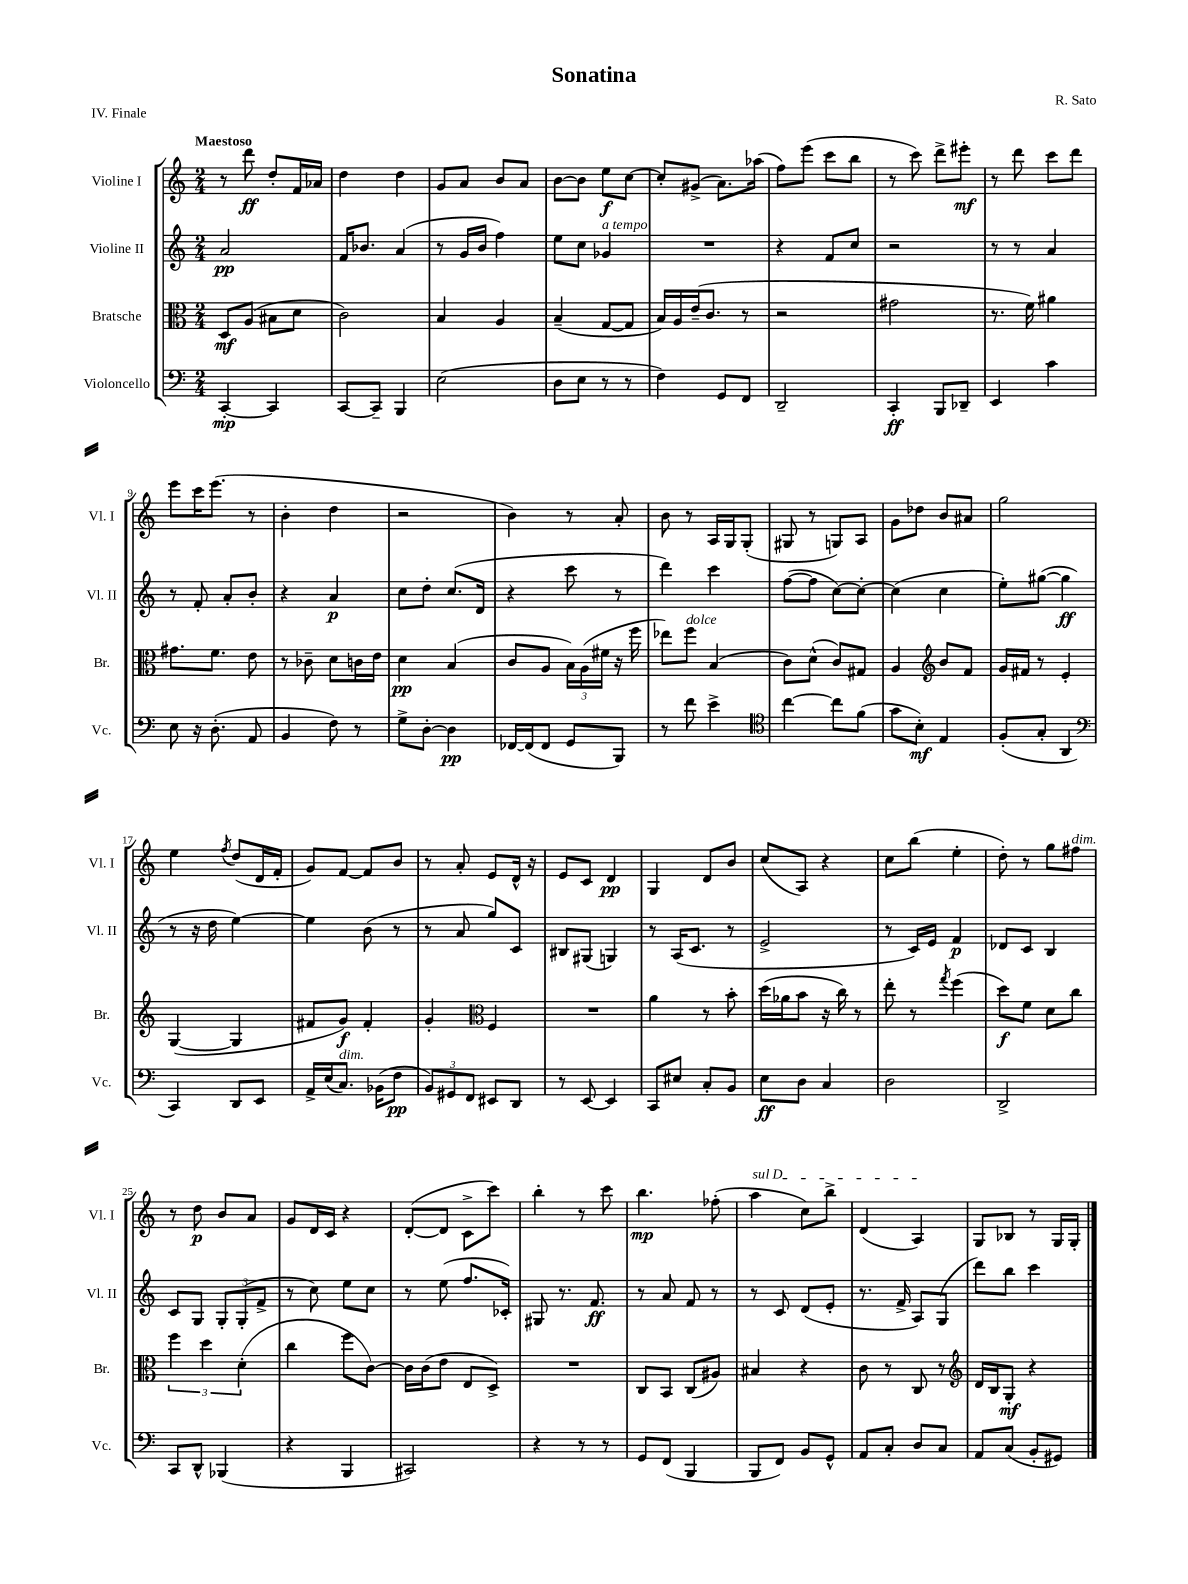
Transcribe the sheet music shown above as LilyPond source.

\header { title = "Sonatina" composer = "R. Sato" piece = "IV. Finale" }
<<
\new StaffGroup <<
\new Staff = "s0" \with { instrumentName = "Violine I" shortInstrumentName = "Vl. I" } {
    \clef treble \key c \major \numericTimeSignature \time 2/4 \tempo "Maestoso"
    \autoBeamOff r8 d'''8\ff d''8[-. f'16 aes'16] |
    d''4 d''4 |
    g'8[ a'8] b'8[ a'8] |
    b'8[~ b'8] e''8[\f c''8]~ |
    c''8[-. gis'8]->( a'8.[) aes''16]( |
    f''8[) e'''8]( c'''8[ b''8] |
    r8 c'''8) d'''8[-> eis'''8]-.\mf |
    r8 d'''8 c'''8[ d'''8] |
    e'''8[ c'''16 e'''8.]( r8 |
    b'4-. d''4 |
    r2 |
    b'4) r8 a'8-. |
    b'8 r8 a16[ g16 g8]-.( |
    gis8 r8 g8[) a8] |
    g'8[ des''8] b'8[ ais'8] |
    g''2 |
    e''4 \acciaccatura { f''8 } d''8[( d'16 f'16]-. |
    g'8[) f'8]~ f'8[ b'8] |
    r8 a'8-. e'8[ d'16]-^ r16 |
    e'8[ c'8] d'4\pp |
    g4 d'8[ b'8] |
    c''8[( a8]) r4 |
    c''8[ b''8]( e''4-. |
    d''8-.) r8 g''8[ fis''8]^\markup { \italic "dim." } |
    r8 d''8\p b'8[ a'8] |
    g'8[ d'16 c'16] r4 |
    d'8[~-.( d'8] c'8[-> c'''8]) |
    b''4-. r8 c'''8 |
    b''4.\mp fes''8-.( |
    \once \override TextSpanner.bound-details.left.text = \markup { \italic "sul D" } a''4\startTextSpan c''8[) b''8]-> |
    d'4( a4\stopTextSpan) |
    g8[ bes8] r8 g16[ g16]-. \bar "|." |
}
\new Staff = "s1" \with { instrumentName = "Violine II" shortInstrumentName = "Vl. II" } {
    \clef treble \key c \major \numericTimeSignature \time 2/4
    \autoBeamOff a'2\pp |
    f'16[ bes'8.] a'4( |
    r8 g'16[ b'16] f''4) |
    e''8[ c''8] ges'4^\markup { \italic "a tempo" } |
    R2 |
    r4 f'8[ c''8] |
    r2 |
    r8 r8 a'4 |
    r8 f'8-. a'8[-. b'8]-. |
    r4 a'4\p |
    c''8[ d''8]-. c''8.[( d'16] |
    r4 c'''8 r8 |
    d'''4) c'''4 |
    f''8[~( f''8] c''8[~) c''8]~-. |
    c''4( c''4 |
    e''8[-.) gis''8]~( gis''4\ff |
    r8 r16 d''16 e''4~) |
    e''4 b'8( r8 |
    r8 a'8 g''8[) c'8] |
    bis8[ gis8]( g4) |
    r8 a16[( c'8.] r8 |
    e'2-> |
    r8 c'16[) e'16] f'4\p |
    des'8[ c'8] b4 |
    c'8[ g8] \tuplet 3/2 { g8[-. g8-.( f'8]-> } |
    r8 c''8) e''8[ c''8] |
    r8 e''8( f''8.[ ces'16]-.) |
    gis8 r8. f'8.\ff |
    r8 a'8 f'8 r8 |
    r8 c'8 d'8[( e'8]-. |
    r8. f'16-> a8[) g8]( |
    d'''8[) b''8] c'''4 \bar "|." |
}
\new Staff = "s2" \with { instrumentName = "Bratsche" shortInstrumentName = "Br." } {
    \clef alto \key c \major \numericTimeSignature \time 2/4
    \autoBeamOff d8[\mf a8]( bis8[ d'8] |
    c'2) |
    b4 a4 |
    b4--( g8[~ g8] |
    b16[) a16 e'16--( c'8.] r8 |
    r2 |
    gis'2 |
    r8. f'16) ais'4 |
    gis'8.[ f'8.] e'8 |
    r8 ces'8-- d'8[ c'16 e'16] |
    d'4\pp b4( |
    c'8[ a8] \tuplet 3/2 { b16[) a16( fis'16] } r16 f''16 |
    ees''8[) f''8]^\markup { \italic "dolce" } b4( |
    c'8[) d'8]-^( c'8[) gis8] |
    a4 \clef treble b'8[ f'8] |
    g'16[ fis'16] r8 e'4-. |
    g4~( g4 |
    fis'8[ g'8]\f) fis'4-. |
    g'4-. \clef alto f4 |
    R2 |
    a'4 r8 b'8-. |
    d''16[( aes'16 b'8] r16 c''16) r8 |
    e''8-. r8 \acciaccatura { g''8 } f''4( |
    d''8[\f) f'8] d'8[ c''8] |
    \tuplet 3/2 { f''4 d''4 d'4-.( } |
    c''4 f''8[ c'8]~) |
    c'16[ c'16( e'8] e8[ d8]->) |
    R2 |
    c8[ b,8] c8[( ais8]) |
    bis4 r4 |
    c'8 r8 c8 r8 |
    \clef treble d'16[ b16 g8]-.\mf r4 \bar "|." |
}
\new Staff = "s3" \with { instrumentName = "Violoncello" shortInstrumentName = "Vc." } {
    \clef bass \key c \major \numericTimeSignature \time 2/4
    \autoBeamOff c,4~-.\mp c,4 |
    c,8[~ c,8]-- b,,4 |
    e2( |
    d8[ e8] r8 r8 |
    f4) g,8[ f,8] |
    d,2-- |
    c,4-.\ff b,,8[ des,8]-- |
    e,4 c'4 |
    e8 r16 d8.-.( a,8 |
    b,4 f8) r8 |
    g8[-> d8]~-. d4\pp |
    fes,16[~ fes,16( fes,8] g,8[ b,,8]) |
    r8 f'8 e'4-> |
    \clef tenor c''4~ c''8[ f'8]( |
    g'8[ b8]-.\mf) e4 |
    f8[-.( g8]-. a,4 |
    \clef bass c,4) d,8[ e,8] |
    a,16[-> e16( c8.]^\markup { \italic "dim." }) bes,16[( f8]\pp |
    \tuplet 3/2 { b,8[) gis,8 f,8] } eis,8[ d,8] |
    r8 e,8~ e,4 |
    c,8[ eis8] c8[-. b,8] |
    e8[\ff d8] c4 |
    d2 |
    d,2-> |
    c,8[ d,8]-^ bes,,4( |
    r4 b,,4 |
    cis,2) |
    r4 r8 r8 |
    g,8[ f,8]( b,,4 |
    b,,8[ f,8]) b,8[ g,8]-^ |
    a,8[ c8]-. d8[ c8] |
    a,8[ c8]( b,8[-. gis,8]) \bar "|." |
}
>>
>>
